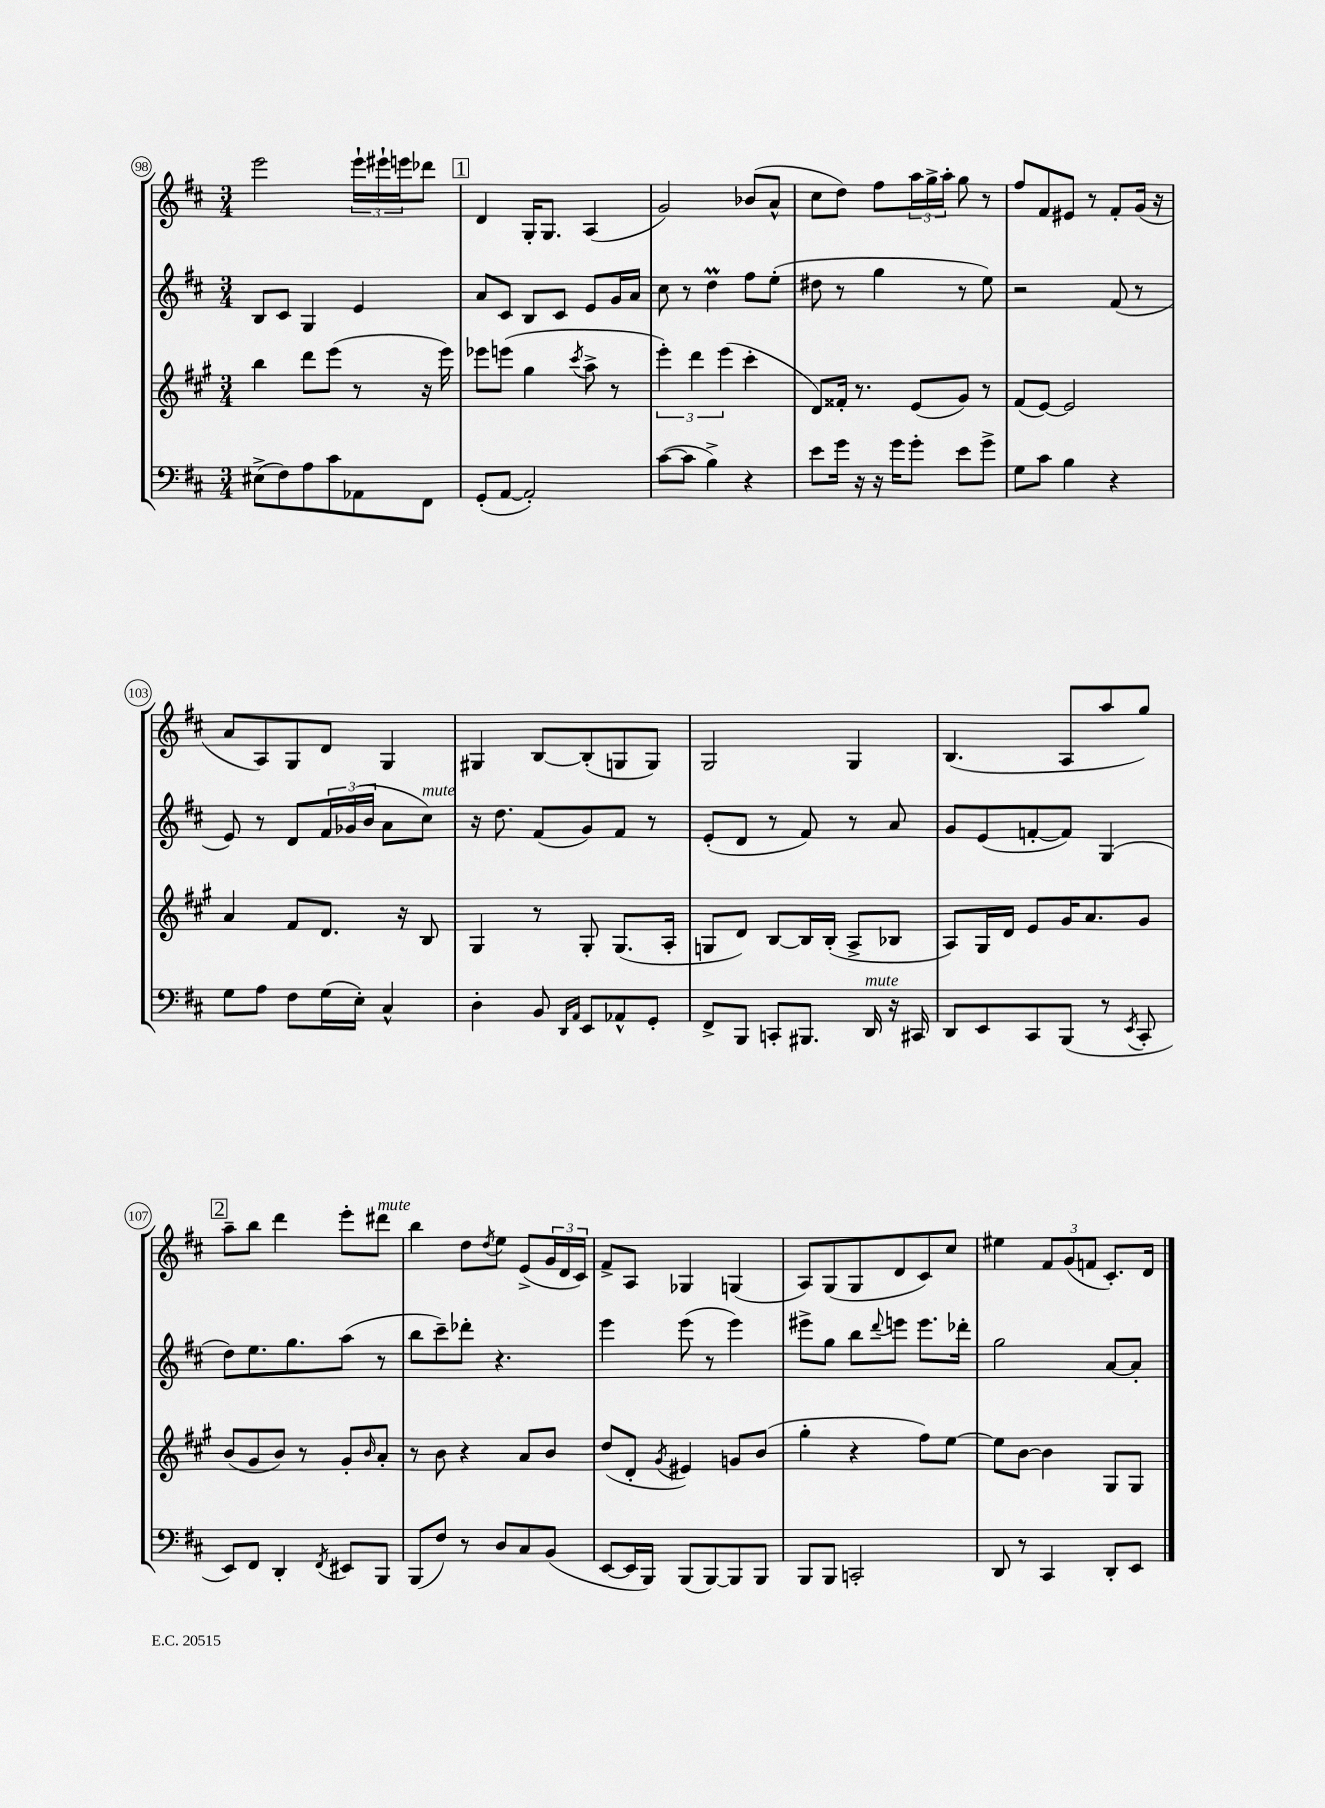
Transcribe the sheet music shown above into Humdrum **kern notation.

**kern	**kern	**kern	**kern
*staff4	*staff3	*staff2	*staff1
*clefF4	*clefG2	*clefG2	*clefG2
*k[f#c#]	*k[f#c#g#]	*k[f#c#]	*k[f#c#]
*M3/4	*M3/4	*M3/4	*M3/4
(8E#^	4bb	8B	2eee
8F#)	.	8c#	.
8A	8ddd	4G	.
8c#	(8eee	.	.
8AA-	8r	4e	24eee`
.	.	.	24eee#`
.	.	.	24eee
8FF#	16r	.	8ddd-
.	16eee)	.	.
=	=	=	=
(8GG'	8eee-	8a	4d
[8AA	(8eee	8c#	.
2AA'])	4gg#	8B	16G'
.	.	.	8.G
.	.	8c#	.
.	8qccc#	.	.
.	8aa^	8e	(4A
.	8r	16g	.
.	.	16a	.
=	=	=	=
([8c#	6eee')	8cc#	2g)
8c#]	.	8r	.
.	6ddd	.	.
4B^)	.	4dd	.
.	(6eee	.	.
4r	4ccc#'	8ff#	(8b-
.	.	(8ee'	8a^^
=	=	=	=
8e	8d)	8dd#	8cc#
16g	16f##'	8r	8dd)
16r	8.r	.	.
16r	.	4gg	8ff#
16g	.	.	.
8g'	(8e	.	24aa
.	.	.	24gg^
.	.	.	24aa'
8e	8g#)	8r	8gg
8g^	8r	8ee)	8r
=	=	=	=
8G	(8f#	2r	8ff#
8c#	[8e)	.	8f#
4B	2e]	.	8e#
.	.	.	8r
4r	.	(8f#	8f#'
.	.	8r	(16g
.	.	.	16r
=	=	=	=
8G	4a	8e)	8a
8A	.	8r	8A)
8F#	8f#	8d	8G
(16G	8.d	24f#	8d
.	.	(24g-	.
16E')	.	.	.
.	.	24b	.
4C#^^	.	8a	4G
.	16r	.	.
.	8B	8cc#)	.
=	=	=	=
4D'	4G#	16r	4G#
.	.	8.dd	.
8BB	8r	(8f#	[8B
16qqDD	.	.	.
16qqAA	.	.	.
8EE	8G#'	8g)	(8B']
8AA-^^	(8.G#	8f#	8G
8GG'	.	8r	8G)
.	16A'	.	.
=	=	=	=
8FF#^	8G	(8e'	2G
8BBB	8d)	8d	.
8CC'	[8B	8r	.
8.BBB#	16B]	8f#)	.
.	(16B'	.	.
.	8A^	8r	4G
16DD	.	.	.
16r	8B-	8a	.
16CC#	.	.	.
=	=	=	=
8DD	8A)	8g	(4.B
8EE	16G#	(8e	.
.	16d	.	.
8CC#	8e	[8f'	.
(8BBB	16g#	8f])	8A
.	8.a	.	.
8r	.	(4G	8aa
8qEE	.	.	.
8CC#'	8g#	.	8gg)
=	=	=	=
8EE)	(8b	8dd)	8aa~
8FF#	8g#	8.ee	8bb
4DD'	8b)	.	4ddd
.	.	8.gg	.
.	8r	.	.
8qFF#	.	.	.
8EE#	8g#'	(8aa	8eee'
.	16qqb	.	.
8BBB	8a'	8r	8ddd#
=	=	=	=
(8BBB	8r	8bb	4bb
8F#)	8b	8ccc#~)	.
8r	4r	8ddd-'	8dd
.	.	.	8qdd
8D	.	4.r	8ee
8C#	8a	.	(8e^
(8BB	8b	.	24g
.	.	.	24d
.	.	.	24c#)
=	=	=	=
[8EE	(8dd	4eee	8f#^
16EE]	8d'	.	8A
16BBB)	.	.	.
.	8qg#	.	.
(8BBB	4e#)	(8eee	4G-
[8BBB)	.	8r	.
8BBB]	8g	4eee)	(4G
8BBB	(8b	.	.
=	=	=	=
8BBB	4gg#'	8eee#^	8A)
8BBB	.	8gg	(8G
2CC'	4r	8bb	8G
.	.	8qqddd	.
.	.	8eee	8d
.	8ff#)	8.eee	8c#)
.	[8ee	.	8cc#
.	.	16ddd-'	.
=	=	=	=
8DD	8ee]	2gg	4ee#
8r	[8b	.	.
4CC#	4b]	.	12f#
.	.	.	(12g
.	.	.	12f
8DD'	8G#	[8a	8.c#')
8EE	8G#	8a']	.
.	.	.	16d
==	==	==	==
*-	*-	*-	*-
